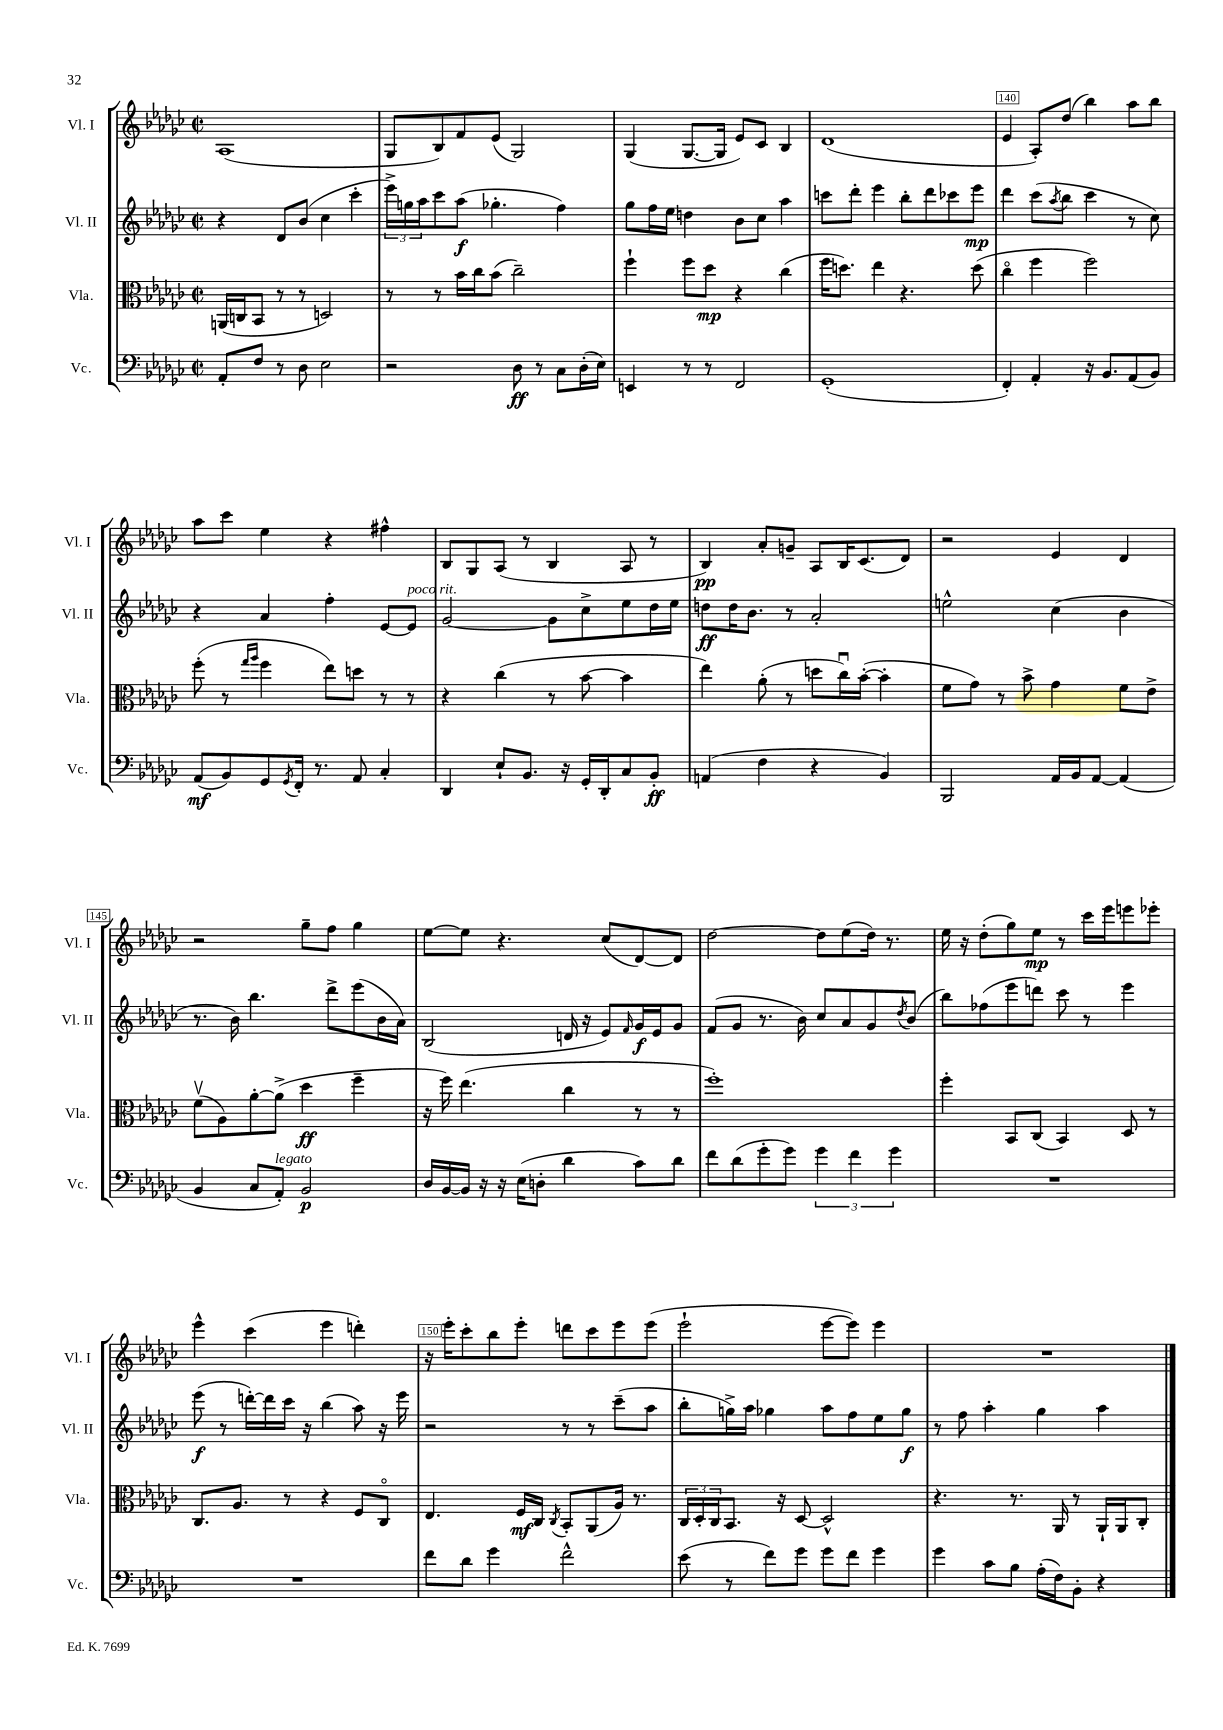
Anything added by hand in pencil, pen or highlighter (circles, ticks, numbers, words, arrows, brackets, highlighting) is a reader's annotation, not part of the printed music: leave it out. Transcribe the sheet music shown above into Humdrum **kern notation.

**kern	**kern	**kern	**kern
*staff4	*staff3	*staff2	*staff1
*clefF4	*clefC3	*clefG2	*clefG2
*k[b-e-a-d-g-c-]	*k[b-e-a-d-g-c-]	*k[b-e-a-d-g-c-]	*k[b-e-a-d-g-c-]
*M2/2	*M2/2	*M2/2	*M2/2
*met(c|)	*met(c|)	*met(c|)	*met(c|)
8AA-'	(16AA	4r	(1A-
.	16C	.	.
8F	8BB-	.	.
8r	8r	8d-	.
8D-	8r	(8b-	.
2E-	2D)	4cc-	.
.	.	4ccc-'	.
=	=	=	=
2r	8r	24eee-^)	8G-
.	.	24gg	.
.	.	24aa-	.
.	8r	8ccc-	8B-)
.	16b-	(8aa-	8f
.	16cc-	.	.
.	(8b-	4.gg-'	(8e-
8D-	2cc-~)	.	2G-)
8r	.	.	.
8C-	.	4ff)	.
(16D-'	.	.	.
16E-)	.	.	.
=	=	=	=
4EE	4ff`	8gg-	(4G-
.	.	16ff	.
.	.	16ee-	.
8r	8ff	4dd	[8.G-
8r	8dd-	.	.
.	.	.	16G-]
2FF	4r	8b-	8e-)
.	.	8cc-	8c-
.	(4cc-	4aa-	4B-
=	=	=	=
(1GG-'	16ff	8ccc	(1d-
.	8.dd)	.	.
.	.	8ddd-'	.
.	4ee-	4eee-	.
.	4.r	8bb-'	.
.	.	8ddd-	.
.	.	8ccc-	.
.	(8dd	8eee-	.
=	=	=	=
4FF')	4cc-o	4ddd-	4e-
4AA-'	4ff	(8ccc-	8A-')
.	.	8qaa-	.
.	.	8bb-	(8dd-
16r	2ff)	4ccc-	4bb-)
8.BB-	.	.	.
(8AA-	.	8r	8aa-
8BB-)	.	8cc-)	8bb-
=	=	=	=
(8AA-	(8ff'	4r	8aa-
8BB-)	8r	.	8ccc-
.	16qqgg-	.	.
.	16qqaa-	.	.
8GG-	4ff	4a-	4ee-
8qGG-	.	.	.
16FF'	.	.	.
8.r	.	.	.
.	8ee-)	4ff'	4r
8AA-	8dd	.	.
4C-'	8r	[8e-	4ff#^^
.	8r	8e-]	.
=	=	=	=
4DD-	4r	[2g-	8B-
.	.	.	8G-
8E-`	(4cc-	.	(8A-
8.BB-	.	.	8r
.	8r	8g-]	4B-
16r	.	.	.
16GG-'	[8b-	8cc-^	.
16DD-'	.	.	.
8C-	4b-]	8ee-	8A-
8BB-'	.	16dd-	8r
.	.	16ee-	.
=	=	=	=
(4AA	4ee-)	8dd	4B-)
.	.	16dd	.
.	.	8.b-	.
4F	(8a-'	.	8a-'
.	8r	8r	8g~
4r	8dd	2a-'	8A-
.	16cc-u)	.	16B-
.	([16b-'	.	(8.c-
4BB-)	4b-']	.	.
.	.	.	8d-)
=	=	=	=
2BBB-	8f	2ee^^	2r
.	8g-)	.	.
.	8r	.	.
.	8b-^	.	.
16AA-	4g-	(4cc-	4e-
16BB-	.	.	.
[8AA-	.	.	.
(4AA-]	8f	4b-	4d-
.	8e-^	.	.
=	=	=	=
4BB-	(8fv	8.r	2r
.	8A-)	.	.
.	.	16b-)	.
8C-	[8a-'	4.bb-	.
8AA-')	(8a-^]	.	.
2BB-	4dd-	.	8gg-~
.	.	8ddd-^	8ff
.	4ff~	(8eee-	4gg-
.	.	16b-	.
.	.	16a-)	.
=	=	=	=
16D-	16r	(2B-	[8ee-
[16BB-	16ff)	.	.
16BB-]	(4.ee-	.	8ee-]
16r	.	.	.
16r	.	.	4.r
(16E-	.	.	.
8D'	.	.	.
4d-	4cc-	16d	.
.	.	16r	.
.	.	8e-)	(8cc-
.	.	16qqf	.
8c-)	8r	16g-	[8d-)
.	.	16e-	.
8d-	8r	8g-	8d-]
=	=	=	=
8f	1ff')	(8f	[2dd-
(8d-	.	8g-	.
8g-'	.	8.r	.
8g-)	.	.	.
.	.	16b-)	.
6g-	.	8cc-	8dd-]
.	.	8a-	(8ee-
6f	.	.	.
.	.	8g-	16dd-)
.	.	.	8.r
6g-	.	.	.
.	.	8qdd-	.
.	.	(8b-	.
=	=	=	=
1r	4ff'	8bb-)	16ee-
.	.	.	16r
.	.	(8ff-	(8dd-'
.	8BB-	8eee-	8gg-)
.	(8C-	8ddd)	8ee-
.	4BB-)	8ccc-	8r
.	.	8r	16ccc-
.	.	.	16eee-
.	8D-	4eee-	8eee
.	8r	.	8eee-'
=	=	=	=
1r	8.C-	(8eee-	4eee-^^
.	.	8r	.
.	8.A-	.	.
.	.	[16ddd')	(4ccc-
.	.	16ddd]	.
.	8r	16ccc-	.
.	.	16r	.
.	4r	(4bb-	4eee-
.	8F	8aa-)	4ddd')
.	8C-o	16r	.
.	.	16eee-	.
=	=	=	=
8f	4.E-	2r	16r
.	.	.	16eee-'
8d-	.	.	8ccc-'
4g-	.	.	8bb-
.	16F	.	8eee-'
.	16C-	.	.
.	8qC-	.	.
2f^^	8BB-'	8r	8ddd
.	(8AA-	8r	8ccc-
.	16A-)	(8ccc-~	8eee-
.	8.r	.	.
.	.	8aa-	(8eee-
=	=	=	=
(8e-	24C-	8bb-'	2eee-`
.	24D-'	.	.
.	24C-	.	.
8r	8.BB-	16gg^)	.
.	.	16aa-	.
8f)	.	4gg-	.
.	16r	.	.
8g-	[8D-	.	.
8g-	2D-^^]	8aa-	[8eee-
8f	.	8ff	8eee-])
4g-	.	8ee-	4eee-
.	.	8gg-	.
=	=	=	=
4g-	4.r	8r	1r
.	.	8ff	.
8c-	.	4aa-'	.
8B-	8.r	.	.
(16A-'	.	4gg-	.
16F)	16AA-	.	.
8BB-'	8r	.	.
4r	16AA-`	4aa-	.
.	16AA-	.	.
.	8C-'	.	.
==	==	==	==
*-	*-	*-	*-
